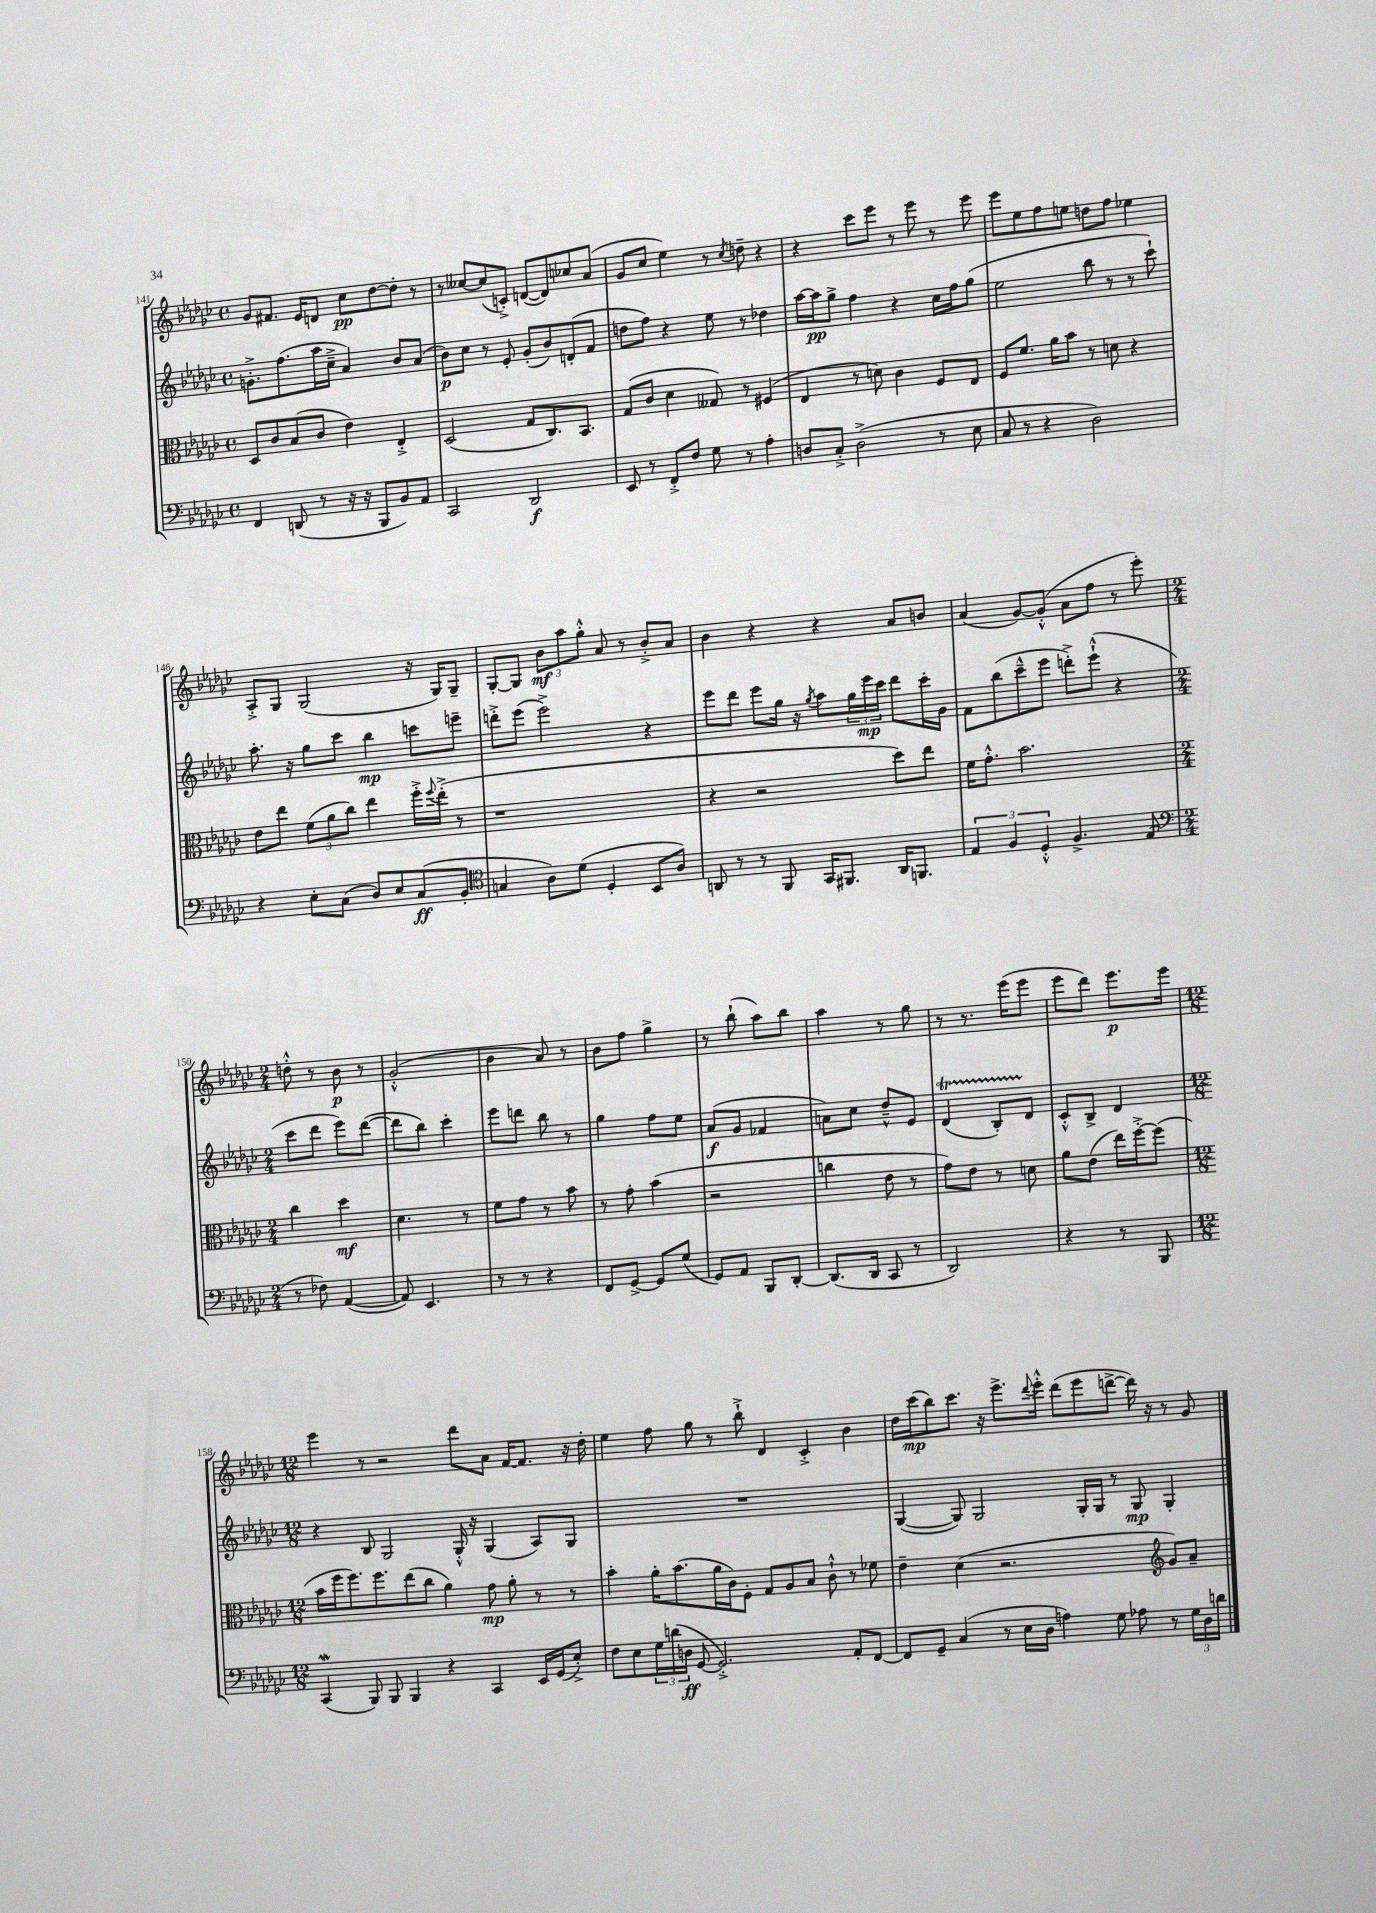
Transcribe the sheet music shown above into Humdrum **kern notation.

**kern	**dynam	**kern	**dynam	**kern	**dynam	**kern	**dynam
*part4	*part4	*part3	*part3	*part2	*part2	*part1	*part1
*staff4	*staff4	*staff3	*staff3	*staff2	*staff2	*staff1	*staff1
*clefF4	*	*clefC3	*	*clefG2	*	*clefG2	*
*k[b-e-a-d-g-c-]	*	*k[b-e-a-d-g-c-]	*	*k[b-e-a-d-g-c-]	*	*k[b-e-a-d-g-c-]	*
*M4/4	*	*M4/4	*	*M4/4	*	*M4/4	*
*met(c)	*	*met(c)	*	*met(c)	*	*met(c)	*
=141	=141	=141	=141	=141	=141	=141	=141
4FF/	.	8D-/L	.	8.gn'^\L	.	8g-/L	.
.	.	8c-/	.	.	.	8.f#X/J	.
.	.	.	.	(8.ff\	.	.	.
(8DDn/	.	(8B-/	.	.	.	.	.
.	.	.	.	.	.	16e-/KL	.
8r	.	8c-/J	.	16aa-\L	.	8dn/J	.
.	.	.	.	16cc-~^\JJ	.	.	.
16r	.	4e-\)	.	4a-/)	.	8cc-\L	pp
16r	.	.	.	.	.	.	.
8BBB-/L	.	.	.	.	.	[8dd-\	.
8BB-/)	.	4E-'^/	.	8b-/L	.	8dd-'\J]	.
8AA-/J	.	.	.	(8a-/J	.	8r	.
=142	=142	=142	=142	=142	=142	=142	=142
2CC-/	.	(2D-/	.	8b-\L)	p	8r	.
.	.	.	.	8cc-\J	.	[8cc--X/L	.
.	.	.	.	8r	.	(8cc--/]	.
.	.	.	.	8e-'/	.	8cn'^/J)	.
2DD-/	f	8G-/L	.	(8g-'/L	.	([8dn/L	.
.	.	8.C-/)	.	8b-/)	.	8d/])	.
.	.	.	.	(8dn'/	.	8cc-X/	.
.	.	8.BB-/J	.	.	.	.	.
.	.	.	.	8f/J	.	(8a-/J	.
=143	=143	=143	=143	=143	=143	=143	=143
8EE-/	.	(8G-/L	.	8ddn\L	.	8g-/L	.
8r	.	8c-/J	.	8ff\J)	.	8cc-/J	.
8FF'^/L	.	4d-\	.	4r	.	4ee-\)	.
8F/J	.	.	.	.	.	.	.
8G-\	.	8G--X/)	.	8ee-\	.	8r	.
.	.	.	.	.	.	8qcc-/	.
8r	.	8r	.	8r	.	8ddn~\	.
4A-'\	.	(4F#X/	.	4dd-X\	.	4r	.
=144	=144	=144	=144	=144	=144	=144	=144
8Dn/L	.	4E-/	.	[16aa-\LL	.	4r	.
.	.	.	.	16aa-\J]	pp	.	.
8C-'^/J	.	.	.	8gg-^\J	.	.	.
(2D^\	.	8r	.	4ff\	.	8ccc-\L	.
.	.	8dn\)	.	.	.	8eee-\J	.
.	.	4c-\	.	4r	.	8r	.
.	.	.	.	.	.	8eee-\	.
8r	.	8F/L	.	16cc-\LL	.	8r	.
.	.	.	.	16ff\J	.	.	.
8E-\	.	8E-/J	.	(8gg-\J	.	8eee-\	.
=145	=145	=145	=145	=145	=145	=145	=145
8C-/	.	8F/L	.	2ee-\	.	8eee-\L	.
8r	.	8.f/J	.	.	.	8ee-\	.
4r	.	.	.	.	.	8ff\	.
.	.	16a-\KL	.	.	.	.	.
.	.	8b-\J	.	.	.	8een\J	.
2D-\)	.	8r	.	8bb-\	.	8ddn\L	.
.	.	8dn\	.	8r	.	8ff\J	.
.	.	4r	.	8r	.	4ee-X\	.
.	.	.	.	8ccc-`\)	.	.	.
!!LO:LB:g=z
=146	=146	=146	=146	=146	=146	=146	=146
4r	.	8e-\L	.	8.aa-'\	.	8A-'^/L	.
.	.	8ee-\J	.	.	.	8G-/J	.
.	.	.	.	16r	.	.	.
8E-'\L	.	(12f\L	.	8gg-\L	.	(2G-/	.
.	.	12a-\	.	.	.	.	.
(8C-\J	.	.	.	8ccc-\J	.	.	.
.	.	12cc-\J)	.	.	.	.	.
8D-/L)	.	4ee-\	.	4bb-\	mp	.	.
8E-/	.	.	.	.	.	.	.
(8C-/	ff	16ff'^\LL	.	8cccn\L	.	16r	.
.	.	8qqff/	.	.	.	.	.
.	.	(16ee-'^\JJ	.	.	.	16G-/KL)	.
8BB-'/J	.	8r	.	8eeen~\J	.	8G-~/J	.
=147	=147	=147	=147	=147	=147	=147	=147
*clefC4	*	*	*	*	*	*	*
4Gn/	.	1r	.	8dddn'^\L	.	[8G-'/L	.
.	.	.	.	(8eee-\J	.	8G-/J]	.
8A-\L)	.	.	.	2eee-^\)	.	12b-\L	mf
.	.	.	.	.	.	12aa-\	.
(8d-\J	.	.	.	.	.	.	.
.	.	.	.	.	.	12gg-'^^\J	.
4D-'/	.	.	.	.	.	8a-/	.
.	.	.	.	.	.	8r	.
8BB-/L	.	.	.	4r	.	8b-'^/L	.
8A-/J)	.	.	.	.	.	8a-/J	.
=148	=148	=148	=148	=148	=148	=148	=148
8AAn/	.	4r	.	8eee-\L	.	4b-\	.
8r	.	.	.	8ddd-\J	.	.	.
8r	.	2r	.	8eee-\L	.	4r	.
8FF/	.	.	.	16gg-\Jk	.	.	.
.	.	.	.	16r	.	.	.
.	.	.	.	8qgg-/	.	.	.
16GG-/KL	.	.	.	8aa-\L	.	4r	.
8.FF#X/J	.	.	.	.	.	.	.
.	.	.	.	24gg-\L	.	.	.
.	.	.	.	24eee-\	mp	.	.
.	.	.	.	24ccc-\JJ	.	.	.
16AA/KL	.	8dd-\L)	.	8ddd-\L	.	8a-/L	.
8.FFn/J	.	.	.	.	.	.	.
.	.	8ee-\J	.	16ccc-'\L	.	8bn/J	.
.	.	.	.	16g-\JJ	.	.	.
=149	=149	=149	=149	=149	=149	=149	=149
6E-/	.	16f\KL	.	8f\L	.	(4a-/	.
.	.	8.g-'^^\J	.	.	.	.	.
.	.	.	.	(8bb-\	.	.	.
6F/	.	.	.	.	.	.	.
.	.	2.b-\	.	8ccc-~^^\	.	[8g-/L)	.
6D-'^^/	.	.	.	.	.	.	.
.	.	.	.	8eee-\J	.	(8g-'^^/J]	.
4.F^/	.	.	.	8dddn'^\L)	.	8a-\L	.
.	.	.	.	(8eee-`^^\J	.	8ff\J	.
.	.	.	.	4r	.	8r	.
(8E-/	.	.	.	.	.	8eee-'\)	.
!!LO:LB:g=z
=150	=150	=150	=150	=150	=150	=150	=150
*clefF4	*	*	*	*	*	*	*
*M2/4	*	*M2/4	*	*M2/4	*	*M2/4	*
8r	.	4cc-\	.	8ccc-\L	.	8ddn'^^\	.
8F-X\)	.	.	.	8ddd-\J	.	8r	.
([4AA-/	.	4dd-\	mf	8eee-\L)	.	8b-\	p
.	.	.	.	([8ddd-\J	.	8r	.
=151	=151	=151	=151	=151	=151	=151	=151
8AA-/])	.	4.d-\	.	8ddd-\L]	.	(2g-'^^/	.
4.EE-/	.	.	.	8bb-\J)	.	.	.
.	.	.	.	4ccc-'\	.	.	.
.	.	8r	.	.	.	.	.
=152	=152	=152	=152	=152	=152	=152	=152
8r	.	8f\L	.	8eee-\L	.	4b-\	.
8r	.	8g-\J	.	8dddn\J	.	.	.
4r	.	8r	.	8bb-\	.	8a-/)	.
.	.	8b-\	.	8r	.	8r	.
=153	=153	=153	=153	=153	=153	=153	=153
8FF/L	.	8r	.	4gg-\	.	8b-\L	.
[8GG-^/J	.	8g-'\	.	.	.	8ff\J	.
8GG-/L]	.	(4b-\	.	8ff\L	.	4gg-^\	.
(8G-/J	.	.	.	8ee-\J	.	.	.
=154	=154	=154	=154	=154	=154	=154	=154
8GG-/L)	.	2r	.	(8a-/L	f	8r	.
8AA-/J	.	.	.	8g-/J	.	(8bb-`\	.
8BBB-/L	.	.	.	4f-X/	.	8aa-\L)	.
[8DD-'/J	.	.	.	.	.	8bb-\J	.
=155	=155	=155	=155	=155	=155	=155	=155
(8.DD-/L]	.	4ccn\	.	8an\L)	.	4aa-\	.
.	.	.	.	8cc-\J	.	.	.
16DD-/Jk	.	.	.	.	.	.	.
8CC-/	.	8e-\	.	8dd-~^^/L	.	8r	.
8r	.	8r	.	8e-/J	.	8gg-\	.
=156	=156	=156	=156	=156	=156	=156	=156
2DD-/)	.	8g-\L)	.	(4d-T/	.	8r	.
.	.	8e-\J	.	.	.	8.r	.
.	.	8r	.	8B-TTT'/L)	.	.	.
.	.	.	.	.	.	(16eee-\KL	.
.	.	8dn\	.	8d-/J	.	8eee-\J	.
=157	=157	=157	=157	=157	=157	=157	=157
4r	.	8a-\L	.	8c-'^^/L	.	8eee-\L	.
.	.	(8e-\J	.	8B-^/J	.	8ddd-\J)	.
8r	.	16ee-\LL)	.	4d-/	.	8.eee-\L	p
.	.	[16ff'^\J	.	.	.	.	.
8BBB-/	.	(8ff\J]	.	.	.	.	.
.	.	.	.	.	.	16eee-\Jk	.
!!LO:LB:g=z
=158	=158	=158	=158	=158	=158	=158	=158
*M12/8	*	*M12/8	*	*M12/8	*	*M12/8	*
(4CC-w/	.	16b-\LL	.	4r	.	4eee-\	.
.	.	16ff\J	.	.	.	.	.
.	.	8.ff\)	.	.	.	.	.
8BBB-/)	.	.	.	8B-/	.	8r	.
.	.	8.ff\	.	.	.	.	.
8BBB-/	.	.	.	2G-/	.	2r	.
4BBB-/	.	(8ee-\	.	.	.	.	.
.	.	8cc-\J	.	.	.	.	.
4r	.	4a-\)	.	.	.	.	.
.	.	.	.	16G-'^^/	.	8ddd-\L	.
.	.	.	.	16r	.	.	.
4CC-/	.	8g-\	mp	(4G-/	.	8a-\J	.
.	.	8a-'\	.	.	.	[16f/KL	.
.	.	.	.	.	.	8.f/J]	.
16EE-/LL	.	8r	.	8A-/L)	.	.	.
(16GG-/J	.	.	.	.	.	.	.
8E-'^/J)	.	8r	.	8G-/J	.	16r	.
.	.	.	.	.	.	16dd-'\	.
=159	=159	=159	=159	=159	=159	=159	=159
8F\L	.	4b-'\	.	1.r	.	4ee-\	.
8E-\	.	.	.	.	.	.	.
24G-\L	.	16a-'\KL	.	.	.	8ff\	.
(24dn\	.	.	.	.	.	.	.
.	.	(8.b-\	.	.	.	.	.
24Dn\JJ	ff	.	.	.	.	.	.
[8GG-/	.	.	.	.	.	8gg-\	.
2.GG-'^/])	.	16a-\L	.	.	.	8r	.
.	.	16c-\J)	.	.	.	.	.
.	.	8F'\J	.	.	.	8bb-`^\	.
.	.	8G-/L	.	.	.	4d-/	.
.	.	8A-/	.	.	.	.	.
.	.	8B-/J	.	.	.	4c-'^/	.
.	.	8c-`^^\	.	.	.	.	.
8AA-'/L	.	8r	.	.	.	4b-\	.
[8FF/J	.	8f-X\	.	.	.	.	.
=160	=160	=160	=160	=160	=160	=160	=160
8FF/L]	.	4e-~\	.	([4G-/	.	16dd-\LL	.
.	.	.	.	.	.	(16ccc-\J	mp
8GG-~/J	.	.	.	.	.	8bb-\)	.
(4C-/	.	(4d-\	.	8G-/])	.	8.ccc-\J	.
.	.	.	.	2G-/	.	.	.
.	.	.	.	.	.	16r	.
8r	.	2.r	.	.	.	8.eee-^\L	.
16E-\LL	.	.	.	.	.	.	.
.	.	.	.	.	.	8qqddd-/	.
16D-\JJ	.	.	.	.	.	16eee-'^^\Jk	.
4An\)	.	.	.	.	.	(8ddd-\L	.
.	.	.	.	16G-'/LL	.	8eee-\	.
.	.	.	.	16G-/JJ	.	.	.
8G-\	.	.	.	8r	.	[8dddn^\J	.
8A-X\	.	.	.	8G-/	mp	16ddd\])	.
.	.	.	.	.	.	16r	.
*	*	*clefG2	*	*	*	*	*
8r	.	8g-/L)	.	4G-'/	.	8r	.
24G-\LL	.	8a-~/J	.	.	.	8g-/	.
24D-\	.	.	.	.	.	.	.
24dn\JJ	.	.	.	.	.	.	.
==	==	==	==	==	==	==	==
*-	*-	*-	*-	*-	*-	*-	*-
